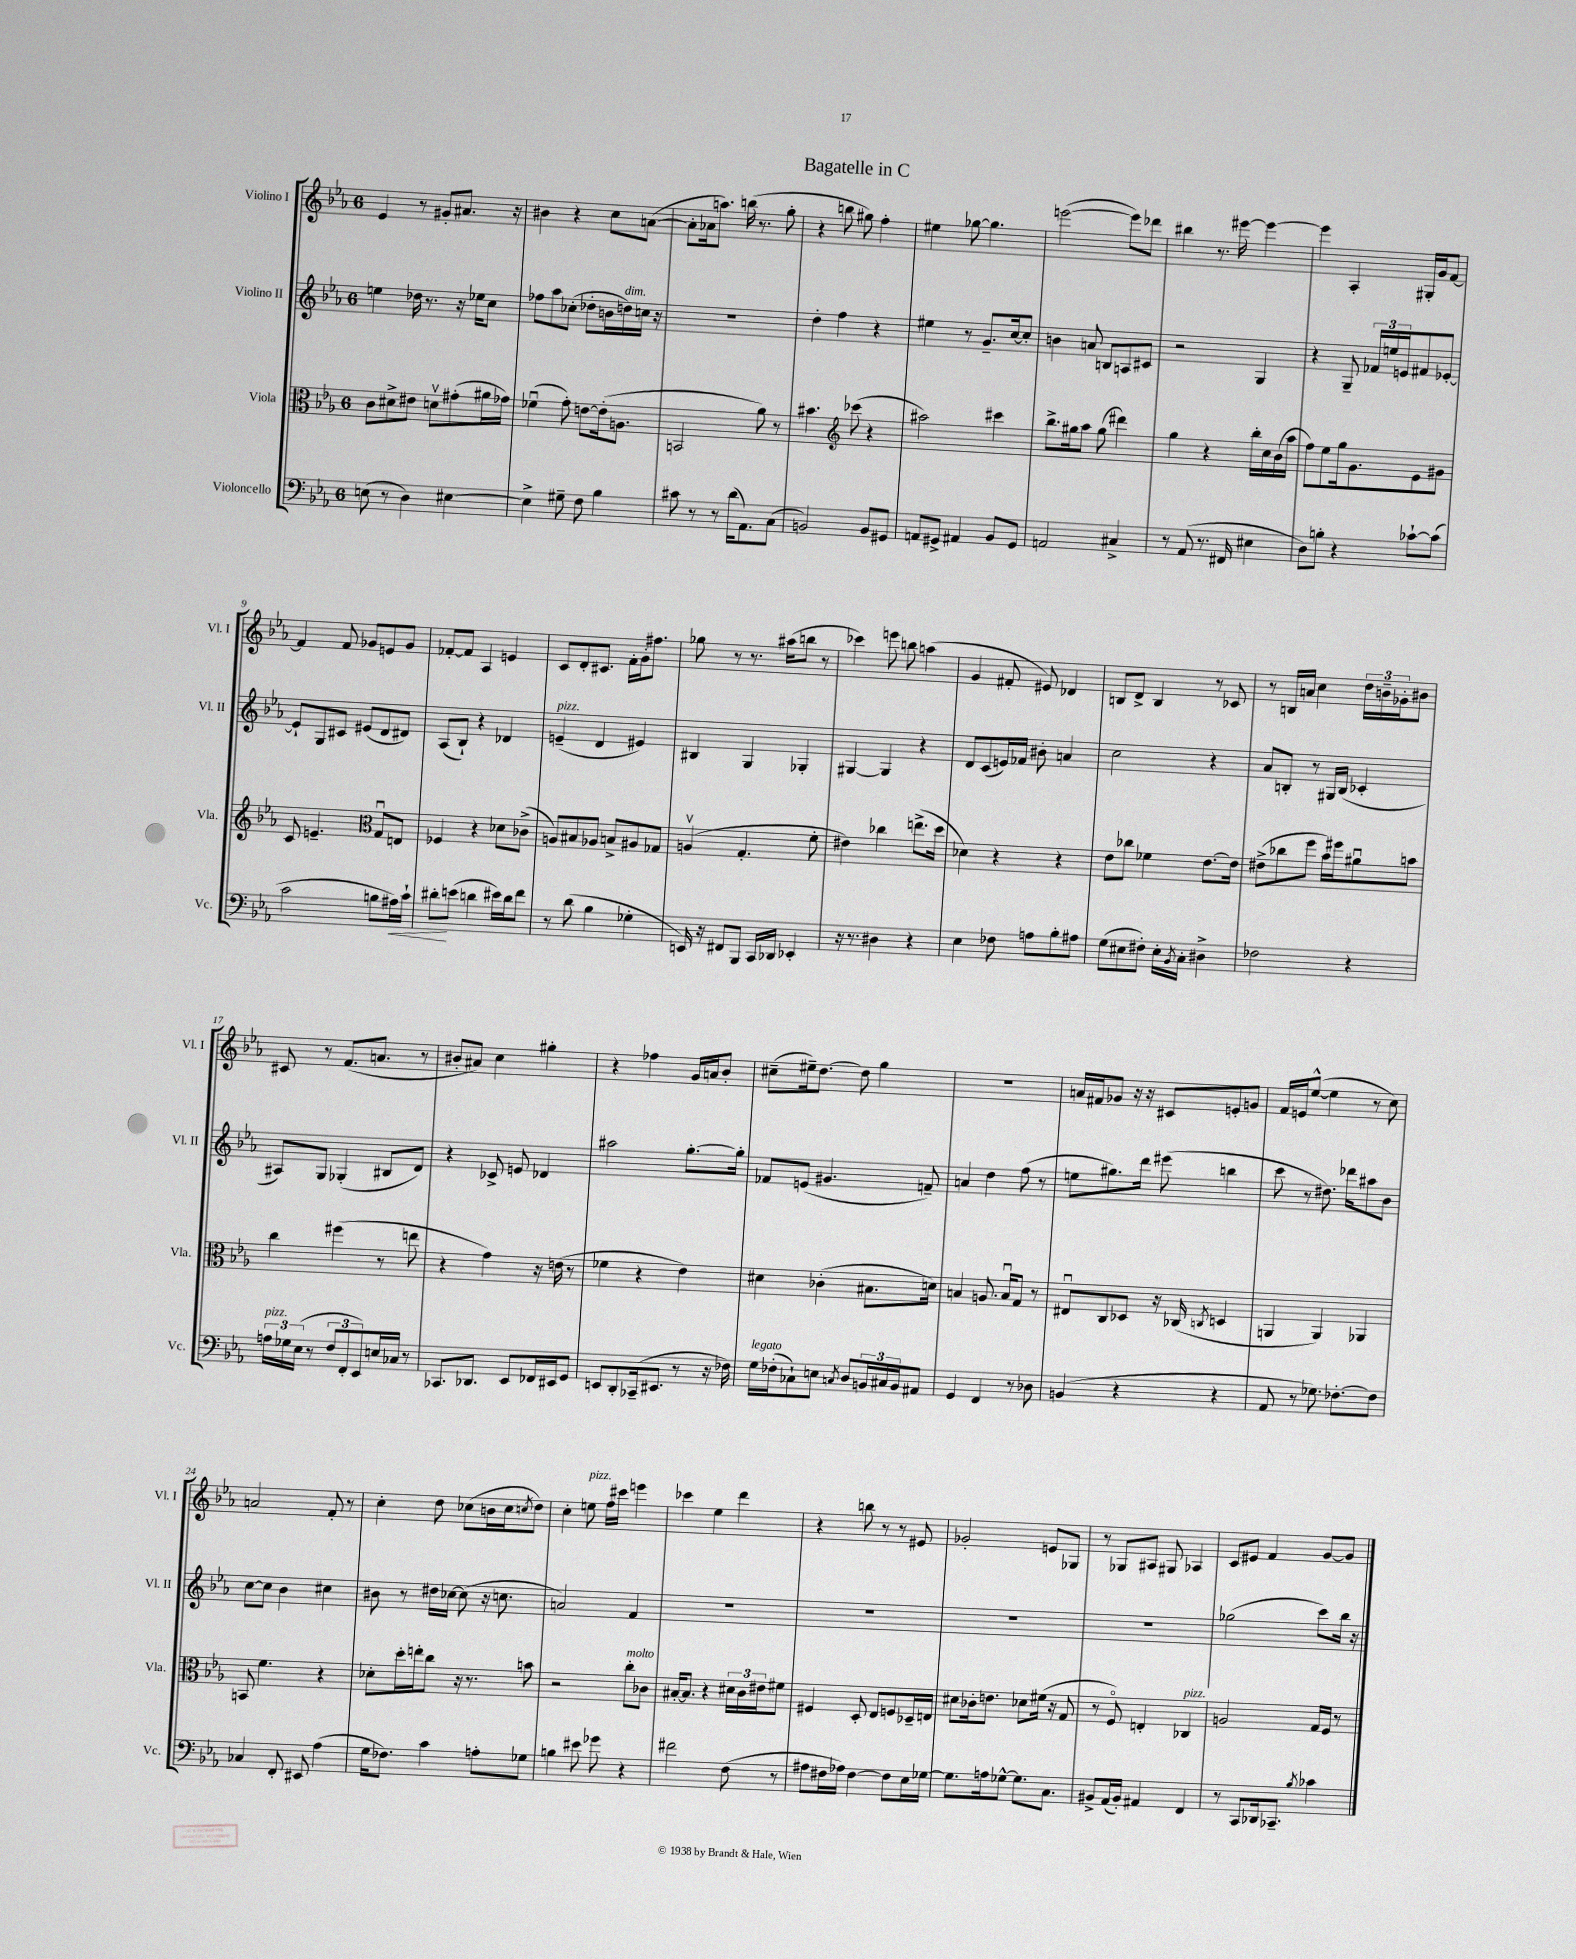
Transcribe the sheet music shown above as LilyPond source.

\header { title = "Bagatelle in C" }
<<
\new StaffGroup <<
\new Staff = "s0" \with { instrumentName = "Violino I" shortInstrumentName = "Vl. I" } {
    \clef treble \key ees \major \once \override Staff.TimeSignature.style = #'single-digit \time 6/8
    ees'4 r8 gis'8-. ais'8. r16 |
    bis'4 r4 c''8 a'8~( |
    a'8-. aes'16 a''8.) b''16( r8. g''8-. |
    r4 b''8 gis''8) f''4-. |
    eis''4 ges''8~ ges''4. |
    e'''2~( e'''8) des'''8 |
    bis''4 r8. eis'''16~ eis'''4~ |
    eis'''4 aes4-. gis16-. g'16 f'8~ |
    f'4 f'8 ges'8 e'8 ges'8 |
    fes'8~-. fes'8 aes4 e'4 |
    c'8 d'8-. cis'8. f'16-. g'16-. fis''8. |
    ges''8 r8 r8. ais''16( b''8 r8 |
    ces'''4) e'''8 b''8 a''4( |
    g'4 fis'8-. eis'8) des'4 |
    b8 d'8-> b4 r8 ces'8 |
    r8 b16 a'16 c''4 \tuplet 3/2 { d''16 b'16-- ges'16-. } bis'8 |
    cis'8 r8 f'8.( a'8. r8 |
    bis'8-. ais'8) c''4 gis''4-. |
    r4 fes''4 g'16 a'16 bes'8-. |
    cis''8--( eis''16--) d''8.~ d''8 g''4 |
    R2. |
    a'16 fis'16 ges'8 r16 r16 cis'8 e'8-. g'8 |
    f'16 e'16 ees''8~-^( ees''4 r8 c''8) |
    a'2 f'8-. r8 |
    c''4-. d''8 ces''8( b'16 ces''16 \acciaccatura { c''8 } d''8) |
    c''4-. e''8^\markup { \italic "pizz." } f''16 cis'''16 e'''4 |
    ces'''4 ees''4 d'''4 |
    r4 b''8 r8 r8 eis'8 |
    ges'2-. e'8 ges8 |
    r8 ges8 ais8 gis8 aes4 |
    c'8 eis'8 f'4 g'8~ g'8 \bar "|." |
}
\new Staff = "s1" \with { instrumentName = "Violino II" shortInstrumentName = "Vl. II" } {
    \clef treble \key ees \major \once \override Staff.TimeSignature.style = #'single-digit \time 6/8
    e''4 des''16 r8. r16 ees''16 c''8 |
    fes''8 aes''8 ces''8-.( des''8-. b'16 d''16^\markup { \italic "dim." }) c''16 r16 |
    R2. |
    d''4-. f''4 r4 |
    eis''4 r8 g'8.-- c''16~ c''8-. |
    b'4 a'8 b8 a8 cis'8 |
    r2 g4 |
    r4 g8-- \tuplet 3/2 { fes'16 e''16 e'16 } fis'8 ees'8~-. |
    ees'8-! g8 cis'8 eis'8( d'8 dis'8) |
    aes8( bes8-!) r4 des'4 |
    e'4--^\markup { \italic "pizz." }( d'4 eis'4) |
    bis4 g4 ges4-. |
    gis4~ gis4 r4 |
    d'8 c'8( e'16) fes'16 bis'8-. a'4 |
    c''2 r4 |
    aes'8 b8-. r8 gis16 b16( ces'4-. |
    ais8) g8 ges4-.( bis8 d'8) |
    r4 ces'8-> e'8 des'4 |
    ais''2 g''8.~-. g''16-. |
    fes'8 e'8( gis'4. f'8--) |
    a'4 d''4 f''8( r8 |
    e''8 gis''8.) d'''16 eis'''8( b''4 |
    c'''8 r8 dis''8.) des'''16 ais''8 bes'8 |
    c''8~ c''8 bes'4 cis''4 |
    bis'8 r8 dis''16 ces''16~ ces''8( r16 c''8. |
    a'2) f'4 |
    R2. |
    R2. |
    R2. |
    R2. |
    ges''2( c'''8) bes''16 r16 \bar "|." |
}
\new Staff = "s2" \with { instrumentName = "Viola" shortInstrumentName = "Vla." } {
    \clef alto \key ees \major \once \override Staff.TimeSignature.style = #'single-digit \time 6/8
    c'8 dis'8-> eis'8 d'8\upbow gis'8-.( ais'16 ges'16) |
    fes'4\downbow( g'8-.) e'8~ e'16-.( a8. |
    b,2 aes'8) r8 |
    bis'4. \clef treble ces'''8( r4 |
    ais''2) cis'''4 |
    bes''8.-> gis''16 aes''8 gis''8( dis'''4) |
    g''4 r4 bes''16-. c''16 bes'16( aes''16 |
    f''8) ees''8 g''16 g'8. ees'8 gis'8 |
    c'8 e'4.-- \clef alto g8\downbow e8 |
    fes4 r4 des'8 ces'8->( |
    a8) bis8 aes8 b8-> ais8 ges8 |
    a4\upbow( g4.-. f'8-. |
    eis'4) ces''4 e''8.->( d''16 |
    des'4) r4 r4 |
    ees'8 ces''8 fes'4 ees'8.~ ees'16 |
    eis'8->( ces''8 f''8 bes'16) fis''16 ais'8\downbow b'8 |
    c''4 fis''4( r8 e''8 |
    r4 g'4) r16 e'16( r8 |
    fes'4 r4 ees'4) |
    dis'4 ces'4-.( bis8. d'16) |
    b4 a8. b16\downbow g8 r8 |
    eis8\downbow c8 des8 r16 ces16( \acciaccatura { c8 } d4 |
    a,4 a,4) aes,4 |
    b,8 f'4. r4 |
    des'8-. d''16-. e''16-. c''8 r16 r8. b'8 |
    r2 c''8-.^\markup { \italic "molto" } ces'8 |
    bis16~-. bis8. r4 \tuplet 3/2 { dis'16 c'16 eis'16 } fis'8 |
    fis4 d8-. ees8 f8 des16-- e16 |
    dis'8 ces'16-. e'8. des'8 fis'16( r16 g8 |
    r8 f8\flageolet) e4-. ces4^\markup { \italic "pizz." } |
    a2 g16 f16 r8 \bar "|." |
}
\new Staff = "s3" \with { instrumentName = "Violoncello" shortInstrumentName = "Vc." } {
    \clef bass \key ees \major \once \override Staff.TimeSignature.style = #'single-digit \time 6/8
    e8( r8 d4) eis4~ |
    eis4-> gis8-- f8 bes4 |
    cis'8 r8 r8 d'16( aes,8.) c8( |
    b,2) b,8 gis,8 |
    a,8 gis,8-> ais,4 bes,8 gis,8 |
    a,2 cis4-> |
    r8 aes,8( r8. fis,16 eis4 |
    d8) b8-. r4 ces'8~-! ces'8( |
    c'2 b8 ais16\<) c'16-! |
    dis'8-.\! e'8( d'4 eis'16) d'16 f'8 |
    r8 d'8( bes4 ges4-. |
    e,16) r16 fis,8 bes,,8 c,16 des,16 ees,4-. |
    r16 r8. dis4 r4 |
    ees4 fes8 a8 bes8-. ais8 |
    g8( eis8 fis8-.) eis16-. \acciaccatura { bes,8 } c16-. dis4-> |
    fes2 r4 |
    \tuplet 3/2 { a16^\markup { \italic "pizz." } ges16 ees16( } r8 \tuplet 3/2 { f8 f,8-. ees,8) } e16 ces16 r8 |
    ces,8. des,8. ees,8 fes,16 eis,16 g,8 |
    e,8 d,8-. ces,16--( eis,8. r8 r16 fes16) |
    g16^\markup { \italic "legato" } fes16-.( ces8-!) e8 \acciaccatura { c8 } d8 \tuplet 3/2 { b,16 cis16 b,16 } ais,8 |
    g,4 f,4 r8 des8 |
    b,4( r4 r4 |
    aes,8 r8 ges8.) fes8.~-. fes8 |
    ces4 f,8-. eis,8 aes4( |
    g16 fes8.) c'4 a8-. ges8 |
    b4 eis'8 ges'8 r4 |
    fis'2 f8( r8 |
    ais8 fis16 aes16) fis4~ fis8 ees16 ges16~ |
    ges8. a16 ges8~-^ ges8. c8. |
    bis,8-> aes,16( bis,16-.) ais,4 f,4 |
    r8 c,8 des,16 ces,8.-- \acciaccatura { bes8 } ces'4 \bar "|." |
}
>>
>>
